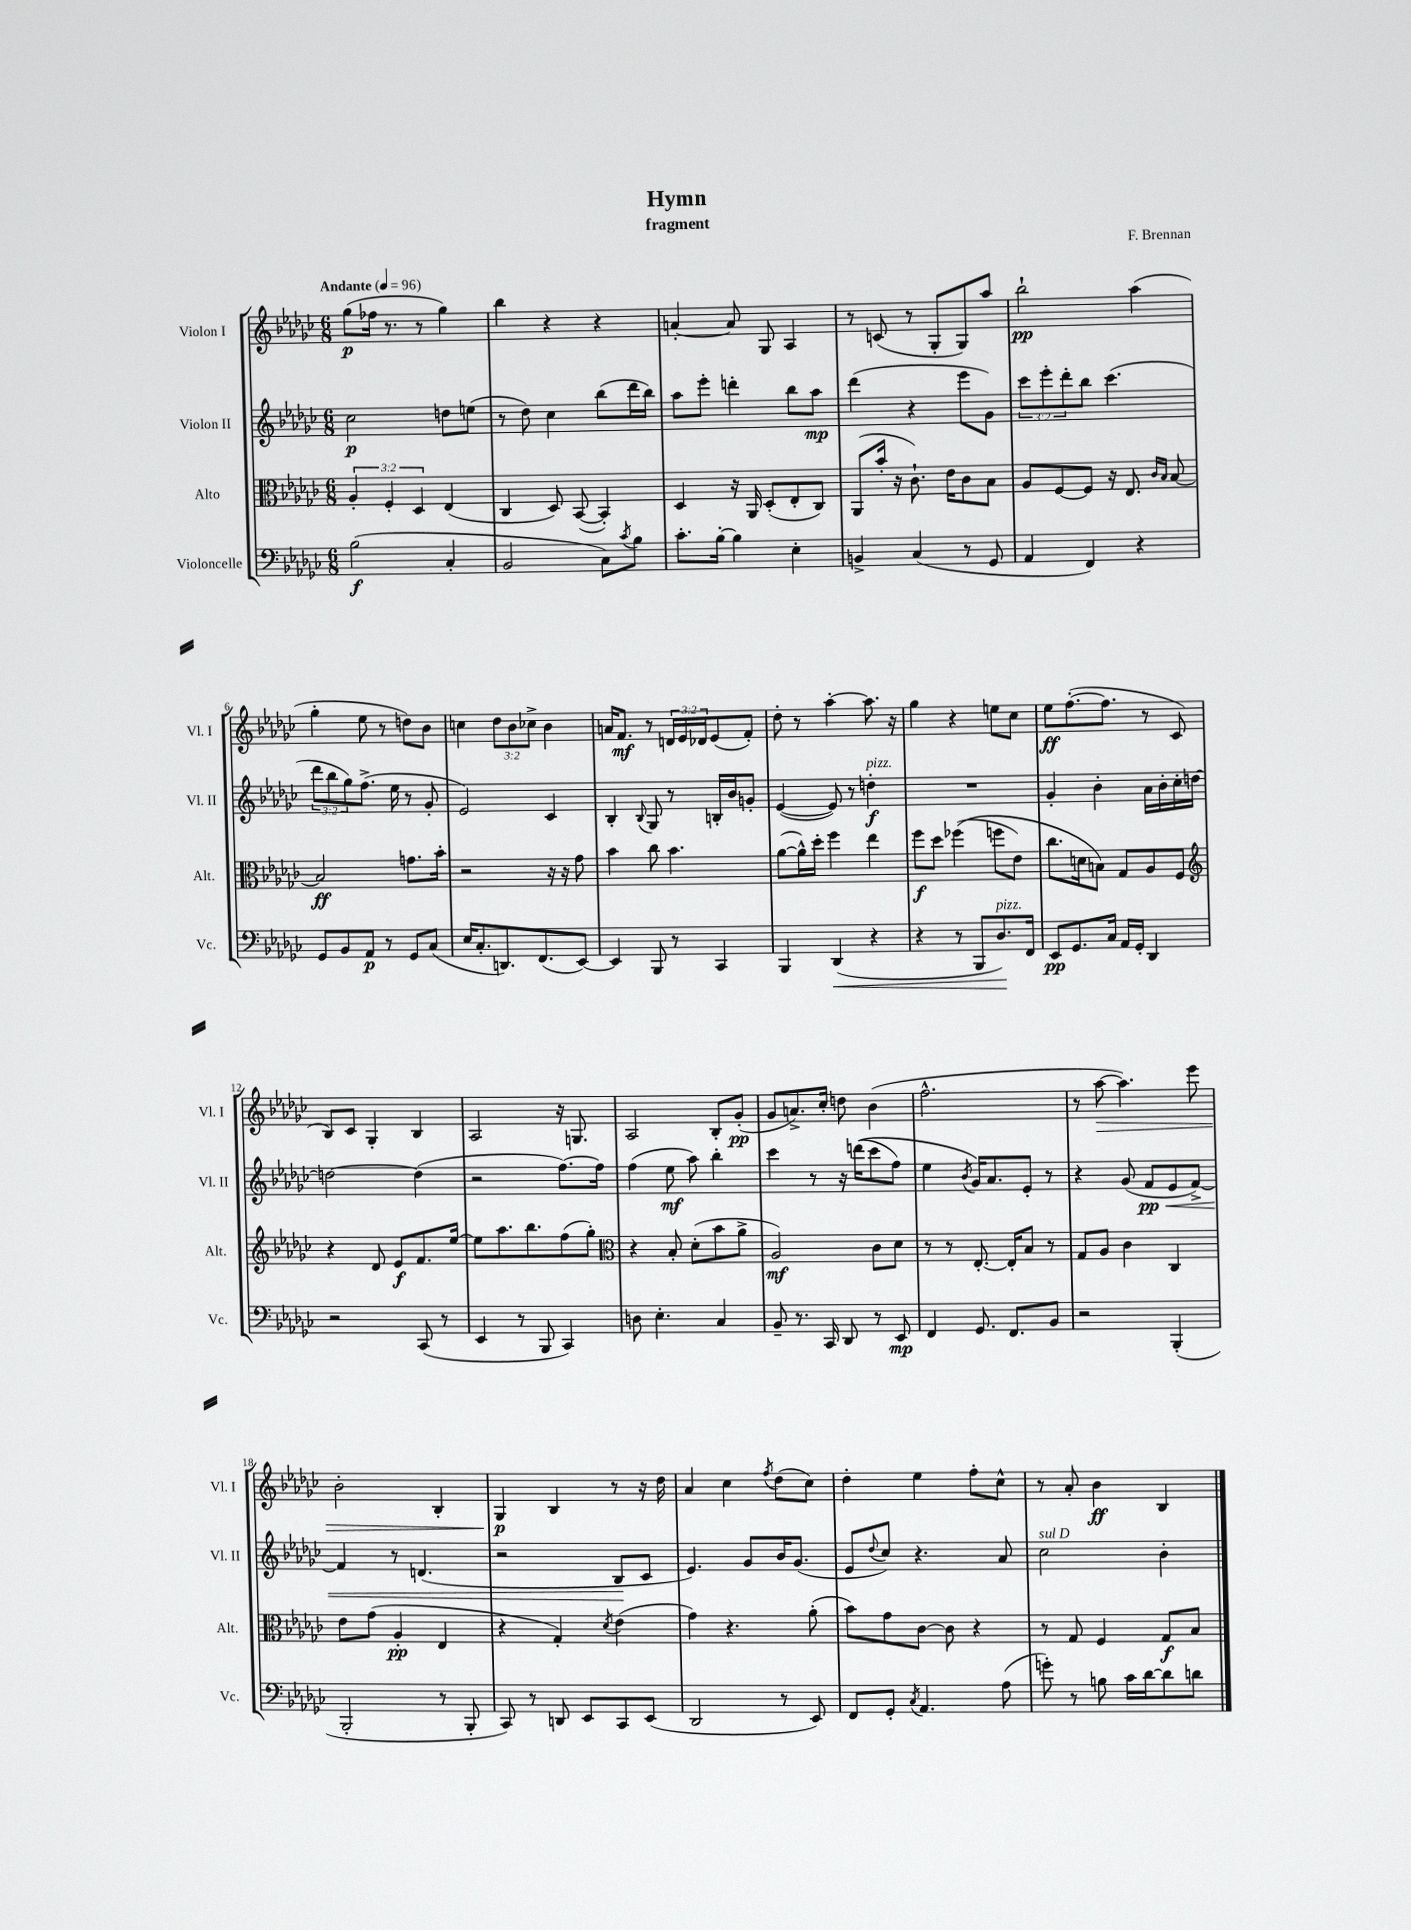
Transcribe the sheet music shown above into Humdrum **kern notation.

**kern	**dynam	**kern	**dynam	**kern	**dynam	**kern	**dynam
*part4	*part4	*part3	*part3	*part2	*part2	*part1	*part1
*staff4	*staff4	*staff3	*staff3	*staff2	*staff2	*staff1	*staff1
*I"Violoncelle	*	*I"Alto	*	*I"Violon II	*	*I"Violon I	*
*I'Vc.	*	*I'Alt.	*	*I'Vl. II	*	*I'Vl. I	*
*clefF4	*	*clefC3	*	*clefG2	*	*clefG2	*
*k[b-e-a-d-g-c-]	*	*k[b-e-a-d-g-c-]	*	*k[b-e-a-d-g-c-]	*	*k[b-e-a-d-g-c-]	*
*M6/8	*	*M6/8	*	*M6/8	*	*M6/8	*
*MM96	*	*MM96	*	*MM96	*	*MM96	*
=1	=1	=1	=1	=1	=1	=1	=1
!	!	!	!	!	!	!LO:TX:a:B:t=Andante	!
(2B-\	f	6A-'/	.	2cc-\	p	(8gg-\L	p
.	.	.	.	.	.	16ff-X\Jk	.
.	.	6F'/	.	.	.	.	.
.	.	.	.	.	.	8.r	.
.	.	6D-/	.	.	.	.	.
.	.	.	.	.	.	8r	.
4C-'/	.	(4E-/	.	8ddn\L	.	4gg-\)	.
.	.	.	.	(8een\J	.	.	.
=2	=2	=2	=2	=2	=2	=2	=2
2BB-/	.	4C-/	.	8r	.	4bb-\	.
.	.	.	.	8dd-\)	.	.	.
.	.	8D-/)	.	4cc-\	.	4r	.
.	.	([8BB-/	.	.	.	.	.
8C-\L)	.	4BB-'/])	.	(8bb-\L	.	4r	.
8qc-/	.	.	.	.	.	.	.
8B-\J	.	.	.	16ddd-\L	.	.	.
.	.	.	.	16bb-\JJ)	.	.	.
=3	=3	=3	=3	=3	=3	=3	=3
8.c-'\L	.	4D-/	.	8aa-\L	.	[4an'/	.
.	.	.	.	8eee-'\J	.	.	.
[16B-'\Jk	.	.	.	.	.	.	.
4B-\]	.	16r	.	4dddn'\	.	8a/]	.
.	.	16AA-/	.	.	.	.	.
.	.	(8D-'/L	.	.	.	8G-/	.
4E-'\	.	8E-'/	.	8bb-\L	.	4A-/	.
.	.	8C-/J)	.	8aa-\J	mp	.	.
=4	=4	=4	=4	=4	=4	=4	=4
4BBn^/	.	(8AA-/L	.	(4ddd-\	.	8r	.
.	.	16b-'/Jk	.	.	.	(8cn/	.
.	.	16r	.	.	.	.	.
(4C-/	.	8.c-`\)	.	4r	.	8r	.
.	.	.	.	.	.	8G-'/L	.
.	.	16e-\KL	.	.	.	.	.
8r	.	8c-\	.	8eee-\L	.	8G-/)	.
8GG-/	.	8B-\J	.	8g-\J)	.	8aa-/J	.
=5	=5	=5	=5	=5	=5	=5	=5
4AA-/	.	8A-/L	.	12ccc-\L	.	2bb-`\	pp
.	.	.	.	12eee-'\	.	.	.
.	.	[8F/	.	.	.	.	.
.	.	.	.	12ddd-'\	.	.	.
4FF/)	.	8F/J]	.	8bb-\J	.	.	.
.	.	16r	.	(4.ccc-\	.	.	.
.	.	8.E-/	.	.	.	.	.
4r	.	.	.	.	.	(4aa-\	.
.	.	16qqc-/LL	.	.	.	.	.
.	.	16qqB-/JJ	.	.	.	.	.
.	.	[8B-/	.	.	.	.	.
!!LO:LB:g=z
=6	=6	=6	=6	=6	=6	=6	=6
8GG-/L	.	2B-/]	ff	12ddd-\L	.	4gg-'\	.
.	.	.	.	12bb-\	.	.	.
8BB-/	.	.	.	.	.	.	.
.	.	.	.	12gg-\)	.	.	.
8AA-/J	p	.	.	(8.ff^\J	.	8ee-\	.
8r	.	.	.	.	.	8r	.
.	.	.	.	16ee-\	.	.	.
8GG-/L	.	8.gn\L	.	8r	.	8ddn\L)	.
(8C-/J	.	.	.	8g-'/	.	8b-\J	.
.	.	16b-'\Jk	.	.	.	.	.
=7	=7	=7	=7	=7	=7	=7	=7
16E-/KL	.	2r	.	2e-/)	.	4ccn\	.
8.C-'/	.	.	.	.	.	.	.
8.DDn/)	.	.	.	.	.	12dd-\L	.
.	.	.	.	.	.	12b-\	.
.	.	.	.	.	.	12cc-X^\J	.
(8.FF/	.	.	.	.	.	.	.
.	.	16r	.	4c-/	.	4b-\	.
.	.	16r	.	.	.	.	.
[8EE-/J)	.	8g-\	.	.	.	.	.
=8	=8	=8	=8	=8	=8	=8	=8
4EE-/]	.	4b-\	.	4B-'/	.	16an/KL	.
.	.	.	.	.	.	8.f/J	mf
.	.	.	.	8qqB-/	.	.	.
8BBB-/	.	8cc-\	.	8G-/	.	8r	.
8r	.	4.b-\	.	8r	.	24dn/LL	.
.	.	.	.	.	.	24e-/	.
.	.	.	.	.	.	24d-X/J	.
4CC-/	.	.	.	16Bn'/LL	.	(8e-/	.
.	.	.	.	16b-/J	.	.	.
.	.	.	.	8gn'/J	.	8f'/J)	.
=9	=9	=9	=9	=9	=9	=9	=9
4BBB-/	.	([8a-\L	.	([4e-/	.	8dd-'\	.
.	.	16a-^^\L])	.	.	.	8r	.
.	.	16dd-'\JJ	.	.	.	.	.
!	!LO:HP:b	!	!	!	!	!	!
(4DD-/	<	4ff\	.	8e-/])	.	[4aa-'\	.
.	.	.	.	8r	.	.	.
!	!	!	!	!LO:TX:a:i:t=pizz.	!	!	!
4r	.	4ee-\	.	4ddn'\	f	8.aa-\]	.
.	.	.	.	.	.	16r	.
=10	=10	=10	=10	=10	=10	=10	=10
4r	.	8ff\L	f	2.r	.	4gg-\	.
.	.	8dd-\J	.	.	.	.	.
8r	.	((4ff-X\	.	.	.	4r	.
8BBB-/L	.	.	.	.	.	.	.
!LO:TX:a:i:t=pizz.	!	!	!	!	!	!	!
8.D-/)	.	8ffn\L	.	.	.	8een\L	.
.	.	8e-\J)	.	.	.	8cc-\J	.
16FF/Jk	[	.	.	.	.	.	.
=11	=11	=11	=11	=11	=11	=11	=11
8EE-/L	pp	8.cc-\L	.	4g-'/	.	8ee-\L	ff
8.GG-/	.	.	.	.	.	([8.ff'\	.
.	.	16dn\k	.	.	.	.	.
.	.	8Bn\J)	.	4b-'\	.	.	.
16C-/Jk	.	.	.	.	.	8.ff\J]	.
16AA-/LL	.	8G-/L	.	.	.	.	.
16GG-'/JJ	.	.	.	.	.	.	.
4DD-/	.	8A-/	.	16a-\LL	.	8r	.
.	.	.	.	16b-'\	.	.	.
.	.	8F/J	.	16cc-'\	.	8c-/	.
.	.	.	.	[16ddn\JJ	.	.	.
!!LO:LB:g=z
=12	=12	=12	=12	=12	=12	=12	=12
*	*	*clefG2	*	*	*	*	*
2r	.	4r	.	2ddn\_	.	8B-/L)	.
.	.	.	.	.	.	8c-/J	.
.	.	8d-/	.	.	.	4G-'/	.
.	.	8e-/L	f	.	.	.	.
(8CC-/	.	8.f/	.	(4dd\]	.	4B-/	.
8r	.	.	.	.	.	.	.
.	.	[16ee-/Jk	.	.	.	.	.
=13	=13	=13	=13	=13	=13	=13	=13
4EE-/	.	8ee-\L]	.	2r	.	2A-/	.
.	.	8.aa-\	.	.	.	.	.
8r	.	.	.	.	.	.	.
.	.	8.bb-\	.	.	.	.	.
8BBB-/	.	.	.	.	.	.	.
4CC-/)	.	(8ff\	.	[8.ff\L)	.	16r	.
.	.	.	.	.	.	8.Gn/	.
.	.	8gg-'\J)	.	.	.	.	.
.	.	.	.	16ff\Jk]	.	.	.
=14	=14	=14	=14	=14	=14	=14	=14
*	*	*clefC3	*	*	*	*	*
8Dn\	.	4r	.	(4ff\	.	2A-/	.
4.E-'\	.	.	.	.	.	.	.
.	.	8B-'/	.	8ee-\	mf	.	.
.	.	(8d-'\L	.	8aa-\)	.	.	.
4C-/	.	8b-\	.	4bb-'\	.	8B-'/L	.
.	.	8a-^\J	.	.	.	(8g-'/J	pp
=15	=15	=15	=15	=15	=15	=15	=15
8BB-~/	.	2A-/)	mf	4ccc-\	.	8g-/L	.
8.r	.	.	.	.	.	8.an^/)	.
.	.	.	.	8r	.	.	.
16CC-/	.	.	.	.	.	16cc-'/Jk	.
8DD-/	.	.	.	16r	.	8ddn\	.
.	.	.	.	((16dddn\KL	.	.	.
8r	.	8c-\L	.	8ccc-\	.	(4b-\	.
8EE-/	mp	8d-\J	.	8ff\J)	.	.	.
=16	=16	=16	=16	=16	=16	=16	=16
4FF/	.	8r	.	4ee-\	.	2.ff^^\	.
.	.	8r	.	.	.	.	.
.	.	.	.	8qb-/	.	.	.
8.GG-/	.	[8.E-'/	.	16g-/KL)	.	.	.
.	.	.	.	8.a-/	.	.	.
8.FF/L	.	16E-'/KL]	.	.	.	.	.
.	.	8B-/J	.	8e-'/J	.	.	.
8BB-/J	.	8r	.	8r	.	.	.
=17	=17	=17	=17	=17	=17	=17	=17
2r	.	8G-/L	.	4r	.	8r	.
!	!	!	!	!	!	!	!LO:HP:b
.	.	8A-/J	.	.	.	[8aa-\	>
.	.	4c-\	.	(8g-/	.	4.aa-\])	.
!	!	!	!	!	!LO:HP:b	!	!
.	.	.	.	8f/L	< pp	.	.
(4BBB-'/	.	4C-/	.	8e-/	.	.	.
.	.	.	.	[8f^/J)	.	8eee-\	.
!!LO:LB:g=z
=18	=18	=18	=18	=18	=18	=18	=18
2BBB-'/	.	8e-\L	.	4f/]	.	2b-'\	.
.	.	(8g-\J	.	.	.	.	.
.	.	4A-'/	pp	8r	.	.	.
.	.	.	.	(4.dn/	.	.	.
8r	.	4E-/	.	.	.	4B-'/	.
8BBB-'/	.	.	.	.	.	.	.
=19	=19	=19	=19	=19	=19	=19	=19
8CC-/)	.	4r	.	2r	.	4G-/	p
8r	.	.	.	.	.	.	.
8DDn/	.	4G-'/)	.	.	.	4B-/	]
8EE-/L	.	.	.	.	.	.	.
.	.	8qd-/	.	.	.	.	.
8CC-/	.	(4e-\	.	8B-/L	.	8r	.
(8EE-/J	.	.	.	8c-/J	[	16r	.
.	.	.	.	.	.	16dd-\	.
=20	=20	=20	=20	=20	=20	=20	=20
2DD-/	.	4g-\)	.	4.e-/)	.	4a-/	.
.	.	4.r	.	.	.	4cc-\	.
.	.	.	.	8g-/L	.	.	.
.	.	.	.	.	.	8qff/	.
8r	.	.	.	16b-/K	.	(8dd-\L	.
.	.	.	.	(8.g-/J	.	.	.
8EE-/)	.	(8a-'\	.	.	.	8cc-\J)	.
=21	=21	=21	=21	=21	=21	=21	=21
8FF/L	.	8b-\L)	.	8e-/L	.	4dd-'\	.
.	.	.	.	8qqdd-/	.	.	.
8GG-'/J	.	8g-\	.	8cc-/J)	.	.	.
8qC-/	.	.	.	.	.	.	.
4.AA-/	.	[8c-\J	.	4.r	.	4ee-\	.
.	.	8c-\]	.	.	.	.	.
.	.	4r	.	.	.	8ff'\L	.
(8A-\	.	.	.	8a-/	.	8cc-^^\J	.
=22	=22	=22	=22	=22	=22	=22	=22
!	!	!	!	!LO:TX:a:i:t=sul D	!	!	!
8gn'\)	.	8r	.	2cc-\	.	8r	.
8r	.	8G-/	.	.	.	8a-'/	.
8Bn\	.	4F/	.	.	.	4b-\	ff
16c-\LL	.	.	.	.	.	.	.
[16d-\J	.	.	.	.	.	.	.
8d-\]	.	8G-/L	f	4b-'\	.	4B-/	.
8dn\J	.	8B-/J	.	.	.	.	.
==	==	==	==	==	==	==	==
*-	*-	*-	*-	*-	*-	*-	*-
